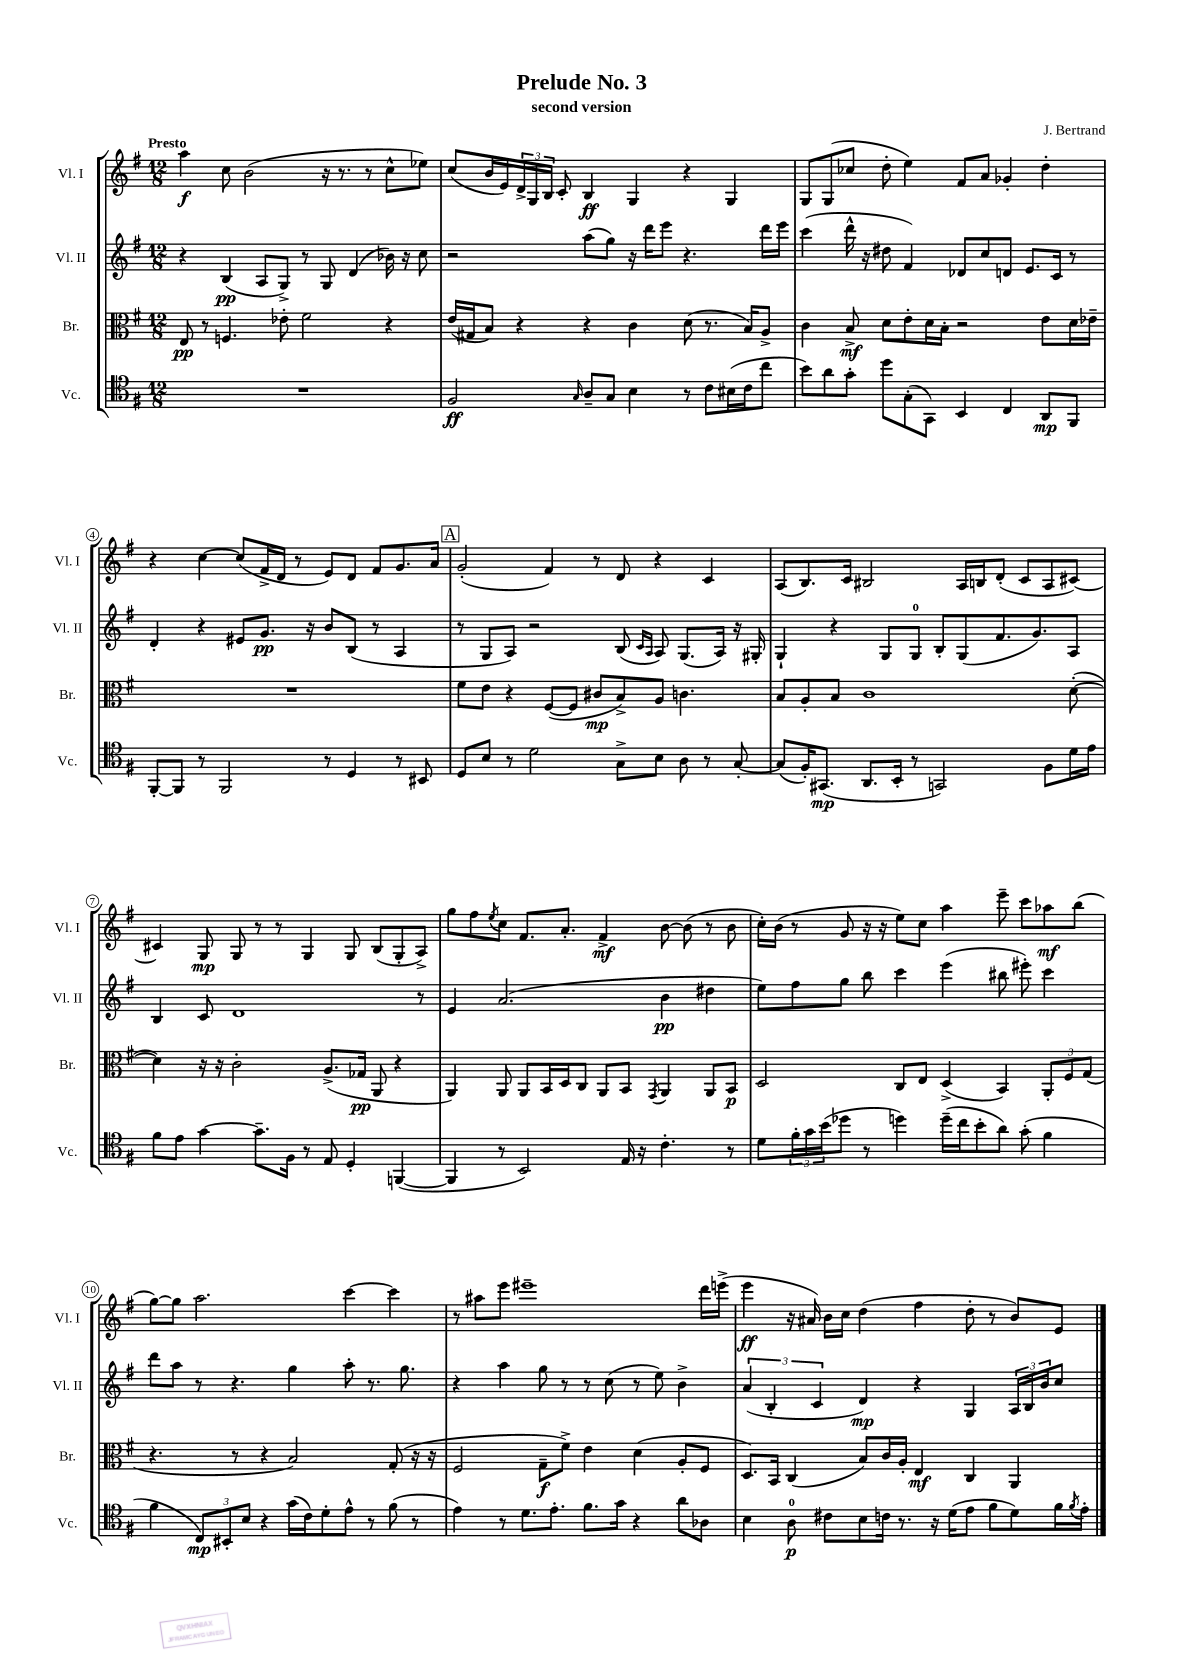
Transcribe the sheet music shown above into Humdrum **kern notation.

**kern	**kern	**kern	**kern
*staff4	*staff3	*staff2	*staff1
*clefC4	*clefC3	*clefG2	*clefG2
*k[f#]	*k[f#]	*k[f#]	*k[f#]
*M12/8	*M12/8	*M12/8	*M12/8
1.r	8E	4r	4aa
.	8r	.	.
.	4.F	(4B	8cc
.	.	.	(2b
.	.	8A	.
.	8e-'	8G^)	.
.	2f#	8r	.
.	.	8G	16r
.	.	.	8.r
.	.	(4d	.
.	.	.	8r
.	4r	16b-)	8cc^^
.	.	16r	.
.	.	8cc	8ee-)
=	=	=	=
2F#	(16e	2r	(8cc
.	16G#	.	.
.	8B)	.	16b
.	.	.	16e)
.	4r	.	24d^
.	.	.	24G
.	.	.	24B
.	.	.	8c'
16qqG	.	.	.
8A~	4r	(8aa	4B
8G	.	8gg)	.
4B	4c	16r	4G
.	.	16ddd	.
.	.	8eee	.
8r	(8d	4.r	4r
8c	8.r	.	.
(16B#	.	.	4G
16c	16B)	.	.
8cc	8A^	16ddd	.
.	.	16eee	.
=	=	=	=
8b)	4c	(4ccc	8G
8a	.	.	(8G
8g'	8B^	16ddd^^	8cc-
.	.	16r	.
8dd	8d	8dd#	8dd'
(8G'	8e'	4f#)	4ee)
8GG)	16d	.	.
.	16B'	.	.
4BB	2r	8d-	8f#
.	.	8cc	8a
4C	.	8d	4g-'
.	.	8.e	.
8AA	8e	.	4dd'
.	.	16c	.
8FF#	16d	8r	.
.	16e-~	.	.
=	=	=	=
[8FF#'	1.r	4d'	4r
8FF#]	.	.	.
8r	.	4r	[4cc
2FF#	.	.	.
.	.	8e#	(8cc]
.	.	8.g	16f#^
.	.	.	16d
.	.	.	8r
.	.	16r	.
8r	.	8b	8e)
4D	.	(8B	8d
.	.	8r	8f#
8r	.	4A	8.g
8BB#	.	.	.
.	.	.	16a
=	=	=	=
8D	8f#	8r	(2g'
8B	8e	8G	.
8r	4r	8A)	.
2d	.	2r	.
.	([8F#	.	4f#)
.	8F#]	.	.
.	8c#	.	8r
8G^	8B^)	(8B	8d
.	.	16qqc	.
.	.	16qqA	.
8B	8A	8A)	4r
8A	4.c	(8.G	.
8r	.	.	4c
.	.	16A)	.
[8G'	.	16r	.
.	.	16G#'	.
=	=	=	=
(8G]	8B	4G`	(8A
16F#')	8A'	.	8.B)
(8.GG#	.	.	.
.	8B	4r	.
.	.	.	16c
8.AA	1c	.	2B#
.	.	8G	.
16BB'	.	.	.
8r	.	8G	.
2GG)	.	8B'	.
.	.	(8G	16A
.	.	.	16B
.	.	8.f#	(8d'
.	.	.	8c
.	.	8.g)	.
8F#	.	.	8A
16d	([8d'	8A	[8c#)
16e	.	.	.
=	=	=	=
8f#	4d])	4B	4c#]
8e	.	.	.
[4g	16r	8c	8G
.	16r	.	.
.	2c'	1d	8G
8.g~]	.	.	8r
.	.	.	8r
16F#	.	.	.
8r	.	.	4G
8E	(8.A^	.	.
4D'	.	.	8G
.	16G-	.	.
.	8AA	.	(8B
([4FF	4r	.	8G'
.	.	8r	8A^)
=	=	=	=
4FF]	4AA)	4e	8gg
.	.	.	8ff#
.	.	.	8qee
8r	8AA	(2.a	8cc
2BB)	8AA	.	8.f#
.	16BB	.	.
.	16D	.	8.a'
.	8C	.	.
.	8AA	.	4f#^
16E	8BB	.	.
16r	.	.	.
.	8qGG	.	.
4.c'	4AA	4b	[8b
.	.	.	(8b]
.	8AA	4dd#	8r
8r	8BB	.	8b
=	=	=	=
8d	2D	8ee)	16cc')
.	.	.	(16b
24f#'	.	8ff#	8r
24g	.	.	.
(24b	.	.	.
8dd-	.	8gg	8g
8r	.	8bb	16r
.	.	.	16r
4dd)	8C	4ccc	8ee)
.	8E	.	8cc
(16dd~	(4D^	(4eee	4aa
16cc	.	.	.
8b'	.	.	.
8a)	4BB)	8bb#	8eee~
(8g'	.	8eee#')	8ccc
4f#	12AA'	4ccc	8aa-
.	12F#	.	.
.	.	.	(8bb
.	(12G	.	.
=	=	=	=
4f#	4.r	8ddd	[8gg)
.	.	8aa	8gg]
12C)	.	8r	2.aa
12BB#'	.	.	.
.	8r	4.r	.
12B	.	.	.
4r	4r	.	.
(16g	2B)	4gg	.
16c)	.	.	.
8d'	.	.	.
8e^^	.	8aa'	[4ccc
8r	.	8.r	.
(8f#	(8G'	.	4ccc]
.	.	8.gg	.
8r	16r	.	.
.	16r	.	.
=	=	=	=
4e)	2F#	4r	8r
.	.	.	8aa#
8r	.	4aa	8eee
8.d	.	.	1eee#~
.	8G~	8gg	.
8.e'	.	.	.
.	8f#^)	8r	.
8.f#	4e	8r	.
.	.	(8cc	.
16g	.	.	.
4r	(4d	8r	.
.	.	8ee)	.
8a	8A'	4b^	.
8A-	8F#	.	16ddd
.	.	.	(16eee^
=	=	=	=
4B	8.D)	(6a	4eee
.	.	6B'	.
.	16BB	.	.
8A	(4C	.	16r
.	.	.	16a#)
.	.	6c	.
8c#	.	.	16b
.	.	.	16cc
8B	8B)	4d)	(4dd
16c	16c	.	.
8.r	16A'	.	.
.	4E	4r	4ff#
16r	.	.	.
(16d	.	.	.
8e	4C	4G	8dd'
8f#	.	.	8r
8d)	4AA	24A	8b)
.	.	24B	.
.	.	24b	.
16f#	.	8cc	8e
8qf#	.	.	.
16e'	.	.	.
==	==	==	==
*-	*-	*-	*-
